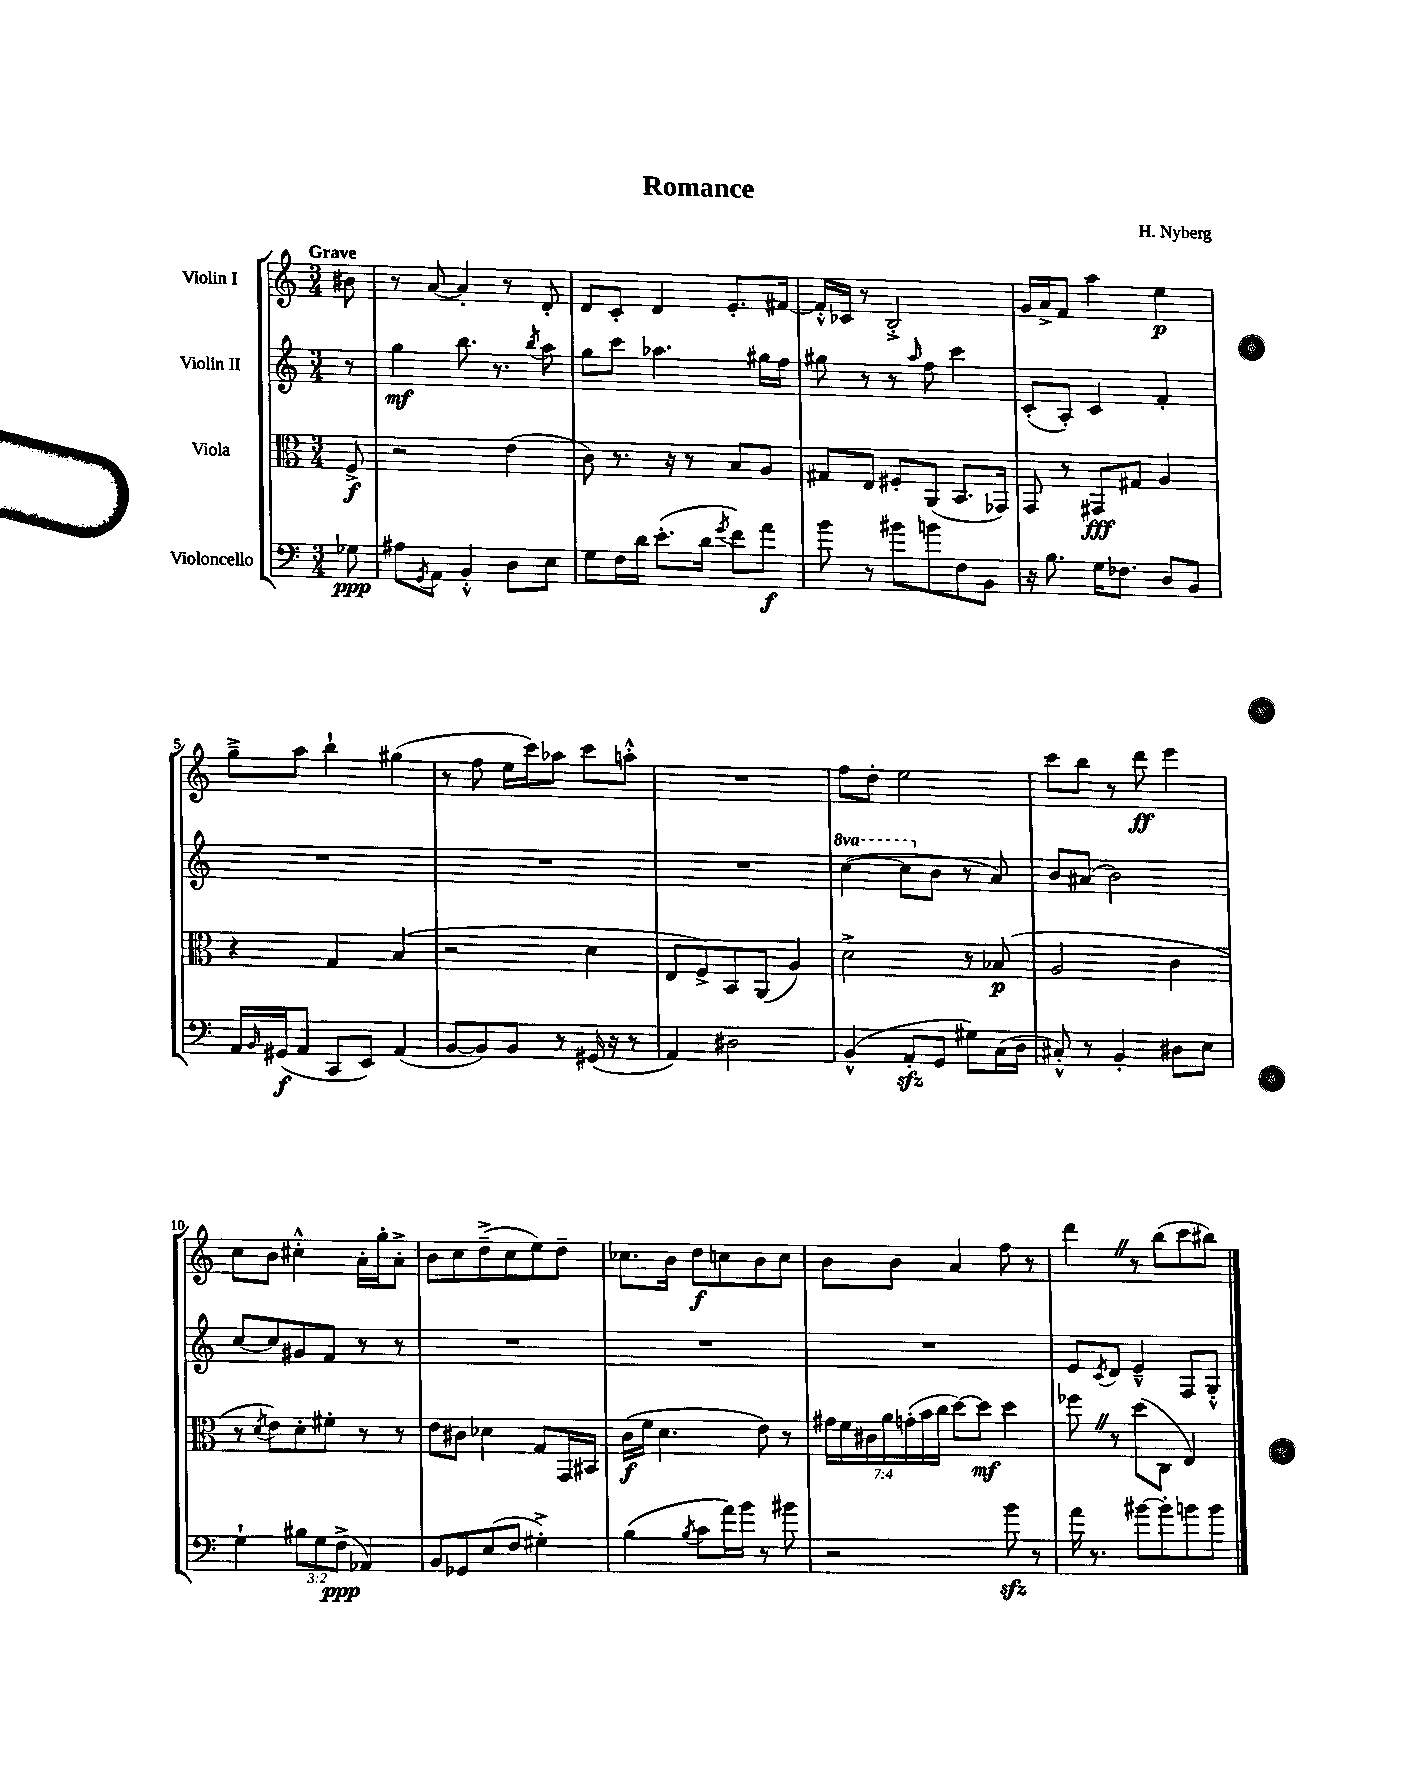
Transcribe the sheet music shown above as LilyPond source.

\header { title = "Romance" composer = "H. Nyberg" }
<<
\new StaffGroup <<
\new Staff = "s0" \with { instrumentName = "Violin I" } {
    \clef treble \key c \major \numericTimeSignature \time 3/4 \partial 8 \tempo "Grave"
    bis'8 |
    r8 a'8~ a'4-. r8 d'8-. |
    d'8 c'8-. d'4 e'8.-. fis'16~ |
    fis'16-.-^ ces'16 r8 b2-.-> |
    g'16 a'16-> f'8 a''4 e''4\p |
    g''8---> a''8 b''4-! gis''4( |
    r8 f''8 e''16 c'''16) aes''8 c'''8 a''8-.-^ |
    R2. |
    f''8 d''8-. e''2 |
    c'''8 b''8 r8 d'''8\ff e'''4 |
    c''8 b'8 cis''4-.-^ a'16-. g''16-. a'8-.-> |
    b'8 c''8 d''8--->( c''8 e''8) d''8-- |
    ces''8. b'16 d''8\f c''8 b'8 c''8 |
    b'8 b'8 a'4 f''8 r8 |
    d'''4 \once \override BreathingSign.text = \markup { \musicglyph "scripts.caesura.straight" } \breathe r8 b''8( c'''8 bis''8) \bar "|." |
}
\new Staff = "s1" \with { instrumentName = "Violin II" } {
    \clef treble \key c \major \numericTimeSignature \time 3/4 \set Staff.ottavationMarkups = #ottavation-simple-ordinals \partial 8
    r8 |
    g''4\mf b''8. r8. \acciaccatura { b''8 } a''8 |
    g''8 c'''8 aes''4. gis''16 f''16 |
    gis''8 r8 r8 \grace { a''16 } f''8 c'''4 |
    c'8-.( a8-.) c'4 f'4-. |
    R2. |
    R2. |
    R2. |
    \ottava #1 c'''4~( c'''8 \ottava #0 b'8 r8 a'8) |
    b'8 ais'8( b'2) |
    c''8~ c''8 gis'8 f'8 r8 r8 |
    R2. |
    R2. |
    R2. |
    e'8 \acciaccatura { c'8 } d'8 e'4---^ f8 g8-.-^ \bar "|." |
}
\new Staff = "s2" \with { instrumentName = "Viola" } {
    \clef alto \key c \major \numericTimeSignature \time 3/4 \override Staff.TupletNumber.text = #tuplet-number::calc-fraction-text \partial 8
    f8->\f |
    r2 e'4( |
    c'8) r8. r16 r8 b8 a8 |
    gis8 e8 fis8-. a,8( b,8. ges,16) |
    g,8 r8 gis,8\fff gis8 a4 |
    r4 g4 b4( |
    r2 d'4 |
    e8 f8->) b,8 a,8( a4) |
    d'2-> r8 bes8\p( |
    a2 c'4 |
    r8 \acciaccatura { d'8 } e'8) d'8-. fis'8-. r8 r8 |
    e'8 cis'8 des'4 g8 g,16 bis,16 |
    c'16\f( f'16 d'4. e'8) r8 |
    \tuplet 7/4 { gis'16 f'16 cis'16 a'16 g'16-.( b'16 c''16 } d''8~) d''8\mf d''4 |
    fes''8 \once \override BreathingSign.text = \markup { \musicglyph "scripts.caesura.straight" } \breathe r8 d''8( c8 e4) \bar "|." |
}
\new Staff = "s3" \with { instrumentName = "Violoncello" } {
    \clef bass \key c \major \numericTimeSignature \time 3/4 \override Staff.TupletNumber.text = #tuplet-number::calc-fraction-text \partial 8
    ges8\ppp |
    ais8 \acciaccatura { g,8 } a,8 b,4-.-^ d8 e8 |
    g8 f16 d'16 e'8.-.( d'16 \acciaccatura { g'8 } f'8) a'8\f |
    b'8 r8 bis'8 b'8 f8 b,8 |
    r16 b8. g16 fes8. d8 b,8 |
    a,16 \grace { b,16 } gis,16\f( a,8 c,8 e,8) a,4( |
    b,8~ b,8) b,8 r8 gis,16( r16 r8 |
    a,4) dis2 |
    b,4-^( a,8-.\sfz g,8 gis8) c16( d16 |
    cis8-.-^) r8 b,4-. dis8 e8 |
    g4-! \tuplet 3/2 { bis8 g8 f8->\ppp( } aes,4) |
    b,8 ges,8 e8( f8 gis4-.->) |
    b4( \acciaccatura { b8 } c'8 a'16) b'16 r8 bis'8 |
    r2 b'8\sfz r8 |
    a'16 r8. bis'8~ bis'8-. b'8 b'8 \bar "|." |
}
>>
>>
